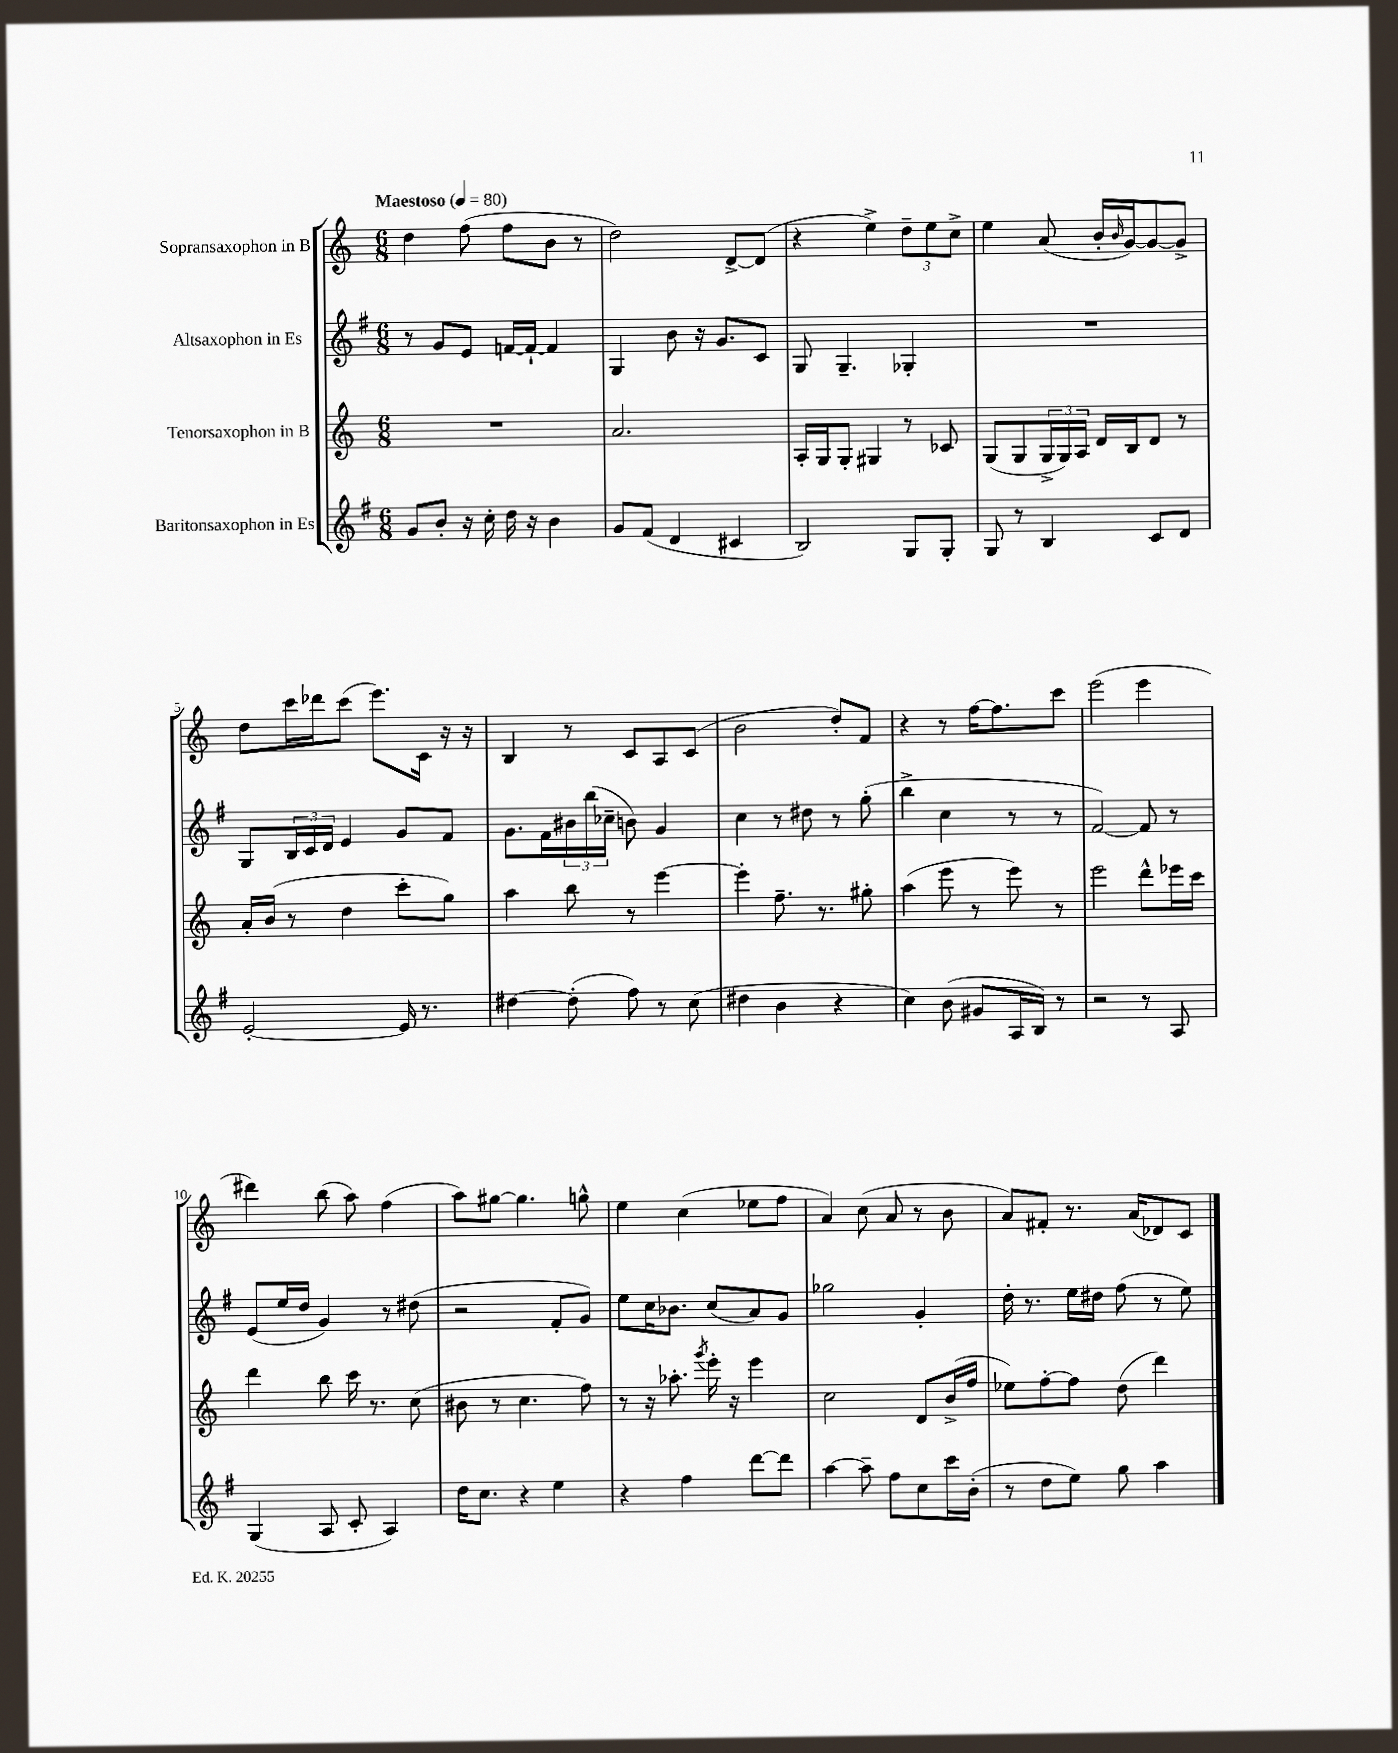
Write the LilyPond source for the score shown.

<<
\new StaffGroup <<
\new Staff = "s0" \with { instrumentName = "Sopransaxophon in B" } {
    \clef treble \key c \major \numericTimeSignature \time 6/8 \tempo "Maestoso" 4 = 80
    d''4 f''8( f''8 b'8 r8 |
    d''2) d'8~-> d'8( |
    r4 e''4->) \tuplet 3/2 { d''8-- e''8 c''8-> } |
    e''4 a'8( b'16-. \grace { b'16 } g'16~) g'8~ g'8-> |
    d''8 c'''16 des'''16 c'''8( e'''8.) c'16 r16 r16 |
    b4 r8 c'8 a8 c'8( |
    b'2 d''8-.) f'8 |
    r4 r8 f''16~ f''8. c'''8 |
    e'''2( e'''4 |
    dis'''4) b''8( a''8) f''4( |
    a''8) gis''8~ gis''4. g''8-^ |
    e''4 c''4( ees''8 f''8 |
    a'4) c''8( a'8 r8 b'8 |
    a'8) fis'8-. r8. a'16( des'8) c'8 \bar "|." |
}
\new Staff = "s1" \with { instrumentName = "Altsaxophon in Es" } {
    \clef treble \key g \major \numericTimeSignature \time 6/8
    r8 g'8 e'8 f'16~ f'16~-! f'4 |
    g4 b'8 r16 g'8. c'8 |
    g8 g4.-- ges4-. |
    R2. |
    g8 \tuplet 3/2 { b16 c'16 d'16 } e'4 g'8 fis'8 |
    g'8. fis'16 \tuplet 3/2 { bis'16 b''16( ces''16-- } b'8) g'4 |
    c''4 r8 dis''8 r8 g''8-.( |
    b''4-> c''4 r8 r8 |
    fis'2~) fis'8 r8 |
    e'8( e''16 d''16 g'4) r8 dis''8( |
    r2 fis'8-. g'8) |
    e''8 c''16 bes'8. c''8( a'8) g'8 |
    ges''2 g'4-. |
    d''16-. r8. e''16 dis''16 fis''8( r8 e''8) \bar "|." |
}
\new Staff = "s2" \with { instrumentName = "Tenorsaxophon in B" } {
    \clef treble \key c \major \numericTimeSignature \time 6/8
    R2. |
    a'2. |
    a16-. g16 g8-. gis4 r8 ces'8 |
    g8( g8 \tuplet 3/2 { g16-> g16) a16 } d'16 b16 d'8 r8 |
    a'16-. b'16( r8 d''4 c'''8-. g''8) |
    a''4 b''8 r8 e'''4~ |
    e'''4-. f''8.-- r8. gis''8-. |
    a''4( e'''8 r8 e'''8) r8 |
    e'''2 d'''8-^ ees'''16 c'''16 |
    d'''4 b''8 c'''16 r8. c''8( |
    bis'8 r8 c''4. f''8) |
    r8 r16 aes''8.-. \acciaccatura { g'''8 } e'''16-. r16 e'''4 |
    c''2 d'8 b'16->( f''16 |
    ees''8) f''8~-. f''8 d''8( d'''4) \bar "|." |
}
\new Staff = "s3" \with { instrumentName = "Baritonsaxophon in Es" } {
    \clef treble \key g \major \numericTimeSignature \time 6/8
    g'8 b'8-. r16 c''16-. d''16 r16 b'4 |
    g'8 fis'8( d'4 cis'4 |
    b2) g8 g8-. |
    g8 r8 b4 c'8 d'8 |
    e'2~-. e'16 r8. |
    dis''4~ dis''8-.( fis''8) r8 c''8( |
    dis''4 b'4 r4 |
    c''4) b'8( gis'8 a16 b16) r8 |
    r2 r8 a8 |
    g4( a8 c'8-. a4) |
    d''16 c''8. r4 e''4 |
    r4 fis''4 d'''8~ d'''8 |
    a''4~ a''8-- fis''8 c''8 c'''16 b'16-.( |
    r8 d''8 e''8) g''8 a''4 \bar "|." |
}
>>
>>
